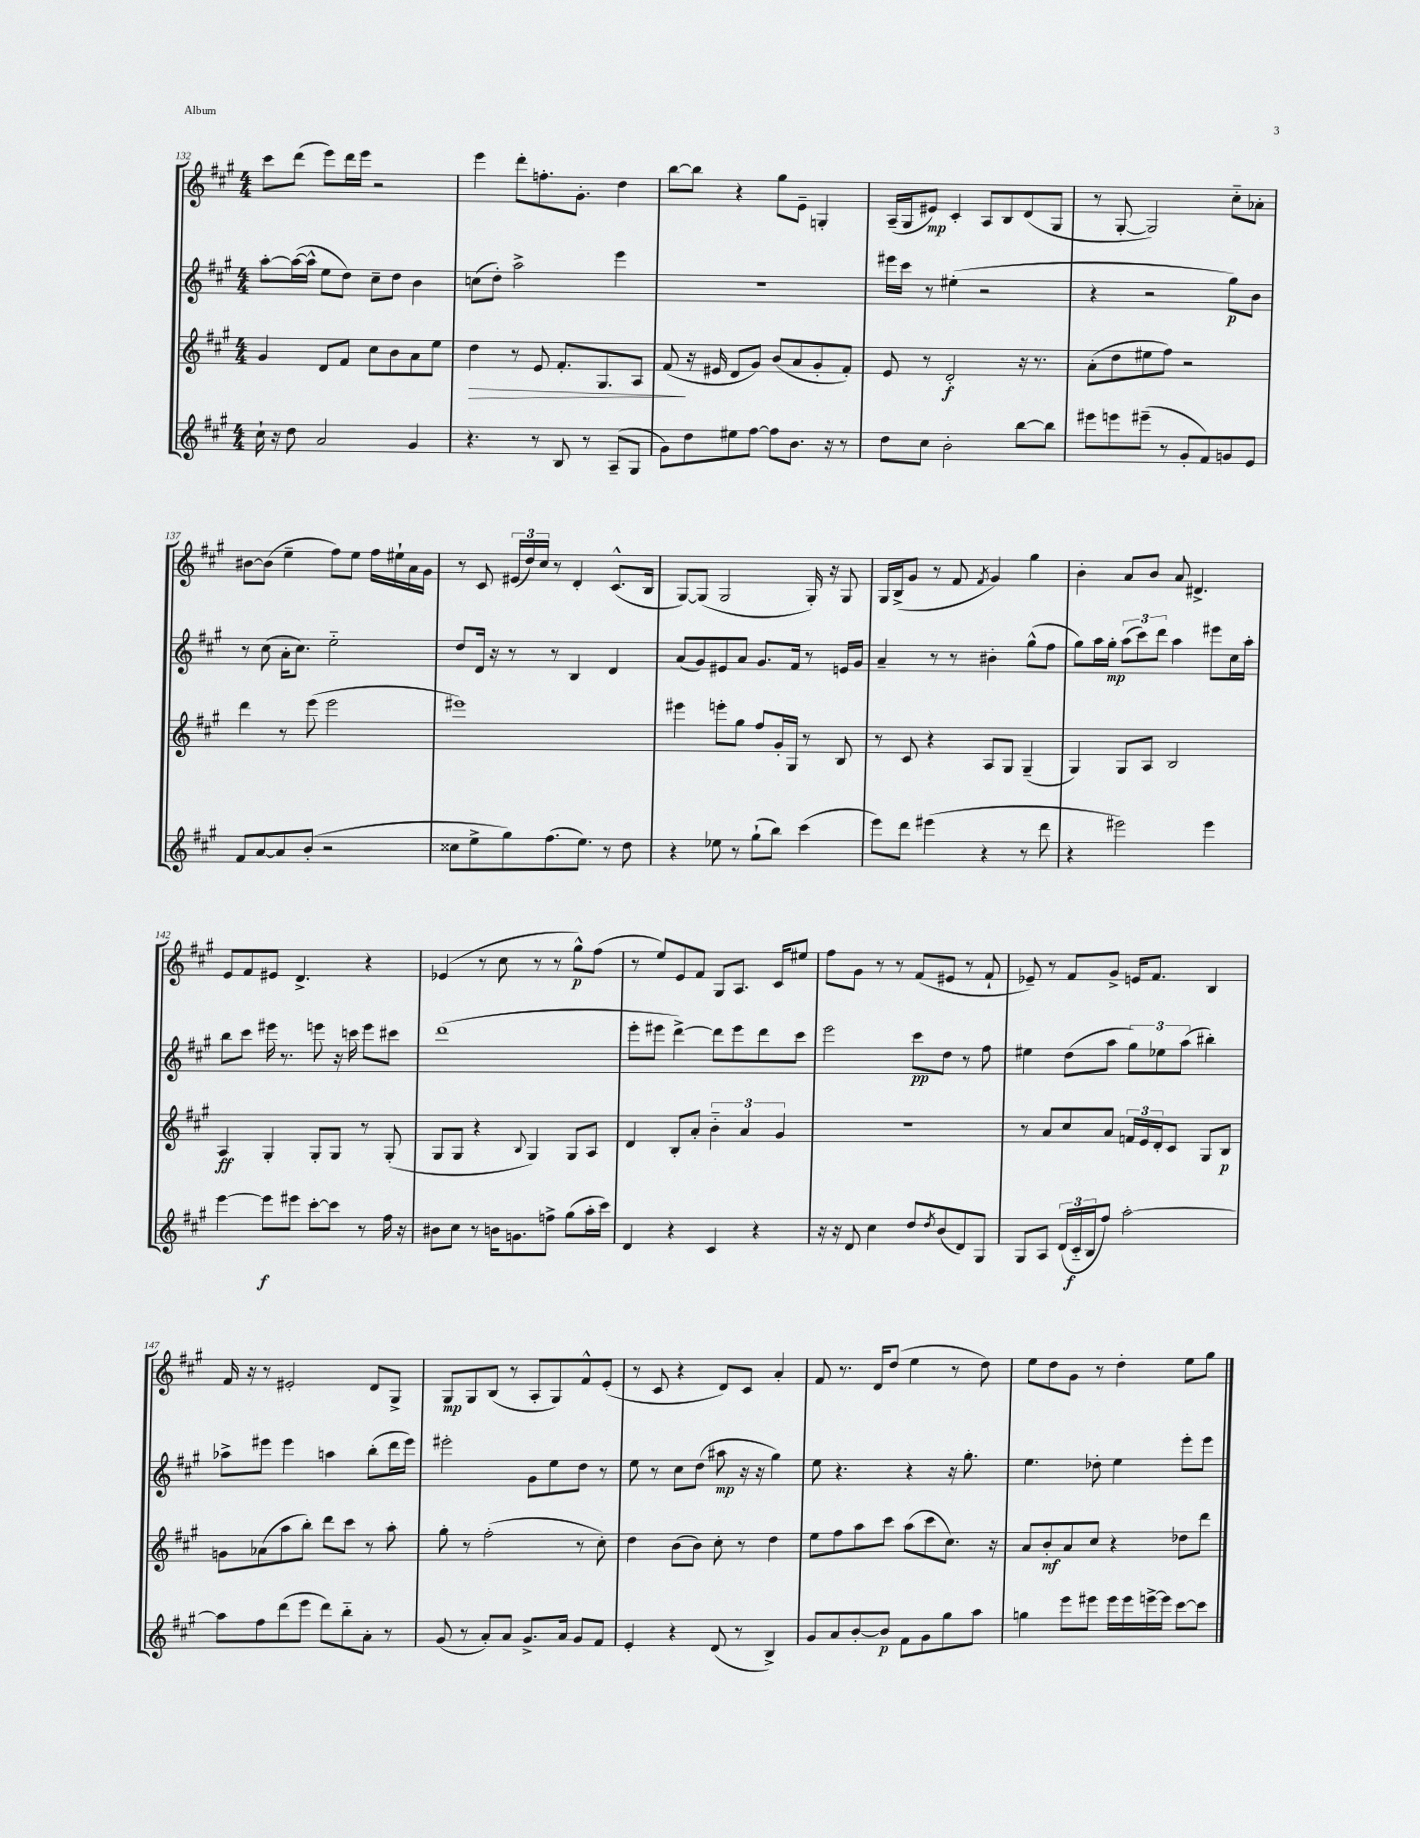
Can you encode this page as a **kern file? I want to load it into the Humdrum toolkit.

**kern	**dynam	**kern	**dynam	**kern	**dynam	**kern	**dynam
*part4	*part4	*part3	*part3	*part2	*part2	*part1	*part1
*staff4	*staff4	*staff3	*staff3	*staff2	*staff2	*staff1	*staff1
*clefG2	*	*clefG2	*	*clefG2	*	*clefG2	*
*k[f#c#g#]	*	*k[f#c#g#]	*	*k[f#c#g#]	*	*k[f#c#g#]	*
*M4/4	*	*M4/4	*	*M4/4	*	*M4/4	*
=132	=132	=132	=132	=132	=132	=132	=132
16cc#`\	.	4g#/	.	[8aa'\L	.	8ccc#\L	.
16r	.	.	.	.	.	.	.
8dd\	.	.	.	(16aa\L_	.	(8ddd\J	.
.	.	.	.	16aa^^\JJ]	.	.	.
2a/	.	8d/L	.	8ee\L	.	8eee\L)	.
.	.	8f#/J	.	8dd\J)	.	16ddd\L	.
.	.	.	.	.	.	16eee\JJ	.
.	.	8cc#\L	.	8cc#~\L	.	2r	.
.	.	8b\	.	8dd\J	.	.	.
4g#/	.	8a\	.	4b\	.	.	.
.	.	8ee\J	.	.	.	.	.
=133	=133	=133	=133	=133	=133	=133	=133
!	!	!	!LO:HP:b	!	!	!	!
4.r	.	4dd\	>	(8ccn\L	.	4eee\	.
.	.	.	.	8dd'\J)	.	.	.
.	.	8r	.	2aa^\	.	8ddd'\L	.
8r	.	8e/	.	.	.	8.ffn'\	.
8B/	.	8.f#'/L	.	.	.	.	.
.	.	.	.	.	.	8.g#'\J	.
8r	.	.	.	.	.	.	.
.	.	8.G#/	.	.	.	.	.
(8A~/L	.	.	.	4eee\	.	4dd\	.
8G#/J	.	8A/J	.	.	.	.	.
=134	=134	=134	=134	=134	=134	=134	=134
8g#\L)	.	(8f#/	.	1r	.	[8bb\L	.
8dd\	.	16r	]	.	.	8bb\J]	.
.	.	16e#X/	.	.	.	.	.
8ee#X\	.	8d/L	.	.	.	4r	.
[8ff#\J	.	8g#/J)	.	.	.	.	.
8ff#\L]	.	(8b/L	.	.	.	8gg#\L	.
8.b\J	.	8a/	.	.	.	8e~\J	.
.	.	8g#'/	.	.	.	4Gn'/	.
16r	.	.	.	.	.	.	.
8r	.	8f#'/J)	.	.	.	.	.
=135	=135	=135	=135	=135	=135	=135	=135
8dd\L	.	8e/	.	16eee#X\LL	.	(16A~/LL	.
.	.	.	.	16ccc#\JJ	.	16G#/J	.
8cc#\J	.	8r	.	8r	.	8e#X/J)	mp
2b'\	.	2d'/	f	(4ee#X'\	.	4c#'/	.
.	.	.	.	2r	.	8A/L	.
.	.	.	.	.	.	8B/	.
[8bb\L	.	16r	.	.	.	(8d/	.
.	.	8.r	.	.	.	.	.
8bb\J]	.	.	.	.	.	8G#/J	.
=136	=136	=136	=136	=136	=136	=136	=136
8eee#X\L	.	(8a'\L	.	4r	.	8r	.
8eeen\	.	8dd\	.	.	.	[8G#'/	.
(8eee#X~\J	.	8ee#X\	.	2r	.	2G#/])	.
8r	.	8ff#\J)	.	.	.	.	.
8g#'/L	.	2r	.	.	.	.	.
8f#/)	.	.	.	.	.	.	.
8gn/	.	.	.	8gg#\L)	p	8cc#\L	.
8e/J	.	.	.	8b\J	.	8a-X'\J	.
!!LO:LB:g=z
=137	=137	=137	=137	=137	=137	=137	=137
8f#/L	.	4ddd\	.	8r	.	[8b#X\L	.
[8a/	.	.	.	(8cc#\	.	(8b#\J]	.
8a/]	.	8r	.	16a'\KL	.	4ee~\	.
.	.	.	.	8.cc#\J)	.	.	.
(8b'/J	.	(8eee\	.	.	.	.	.
2r	.	2eee\	.	2ee\	.	8ff#\L)	.
.	.	.	.	.	.	8ee\J	.
.	.	.	.	.	.	16ff#\LL	.
.	.	.	.	.	.	16ee#X`\	.
.	.	.	.	.	.	16a\	.
.	.	.	.	.	.	16g#\JJ	.
=138	=138	=138	=138	=138	=138	=138	=138
8cc##X\L	.	1eee#X)	.	8dd/L	.	8r	.
8ee^\	.	.	.	16d/Jk	.	8c#/	.
.	.	.	.	16r	.	.	.
8gg#\)	.	.	.	8r	.	(24e#X/LL	.
.	.	.	.	.	.	24dd/)	.
.	.	.	.	.	.	24cc#/JJ	.
(8.ff#\	.	.	.	8r	.	8r	.
.	.	.	.	4B/	.	4d'/	.
8.ee\J)	.	.	.	.	.	.	.
8r	.	.	.	4d/	.	(8.c#^^/L	.
8dd\	.	.	.	.	.	.	.
.	.	.	.	.	.	16B/Jk	.
=139	=139	=139	=139	=139	=139	=139	=139
4r	.	4eee#X\	.	(8a/L	.	[8G#/L)	.
.	.	.	.	8g#/)	.	(8G#/J]	.
8ee-X\	.	8eeen'\L	.	8e#X/	.	2G#/	.
8r	.	8gg#\J	.	8a/J	.	.	.
(8gg#`\L	.	8ff#/L	.	8.g#/L	.	.	.
8bb\J)	.	16g#'/L	.	.	.	.	.
.	.	16G#/JJ	.	16f#/Jk	.	.	.
(4ccc#\	.	8r	.	8r	.	16G#'/)	.
.	.	.	.	.	.	16r	.
.	.	8B/	.	16en/LL	.	8G#/	.
.	.	.	.	16g#/JJ	.	.	.
=140	=140	=140	=140	=140	=140	=140	=140
8eee\L)	.	8r	.	4a~/	.	16G#/LL	.
.	.	.	.	.	.	(16B^/J	.
8ddd\J	.	8c#/	.	.	.	8g#/J	.
(4eee#X\	.	4r	.	8r	.	8r	.
.	.	.	.	8r	.	8f#/	.
.	.	.	.	.	.	8qf#/	.
4r	.	8A/L	.	4b#X'\	.	4g#/)	.
.	.	8G#/J	.	.	.	.	.
8r	.	(4G#~/	.	(8gg#^^\L	.	4gg#\	.
8ddd\	.	.	.	8ff#\J	.	.	.
=141	=141	=141	=141	=141	=141	=141	=141
4r	.	4G#/)	.	8gg#\L)	.	4b'\	.
.	.	.	.	16aa\L	.	.	.
.	.	.	.	16gg#'\JJ	mp	.	.
2eee#X\)	.	8G#/L	.	(12aa\L	.	8a/L	.
.	.	.	.	12ccc#\)	.	.	.
.	.	8A/J	.	.	.	8b/J	.
.	.	.	.	12ddd\J	.	.	.
.	.	2B/	.	4aa\	.	8a/	.
.	.	.	.	.	.	4.d#X^/	.
4eee#\	.	.	.	8eee#X\L	.	.	.
.	.	.	.	16cc#\L	.	.	.
.	.	.	.	16aa'\JJ	.	.	.
!!LO:LB:g=z
=142	=142	=142	=142	=142	=142	=142	=142
[4eee\	.	4A/	ff	8bb\L	.	8e/L	.
.	.	.	.	8ccc#\J	.	8f#/	.
8eee\L]	f	4G#'/	.	16eee#X\	.	8e#X/J	.
.	.	.	.	8.r	.	.	.
8eee#X\J	.	.	.	.	.	4.d^/	.
[8ccc#'\L	.	8G#'/L	.	8eeen\	.	.	.
8ccc#\J]	.	8G#/J	.	16r	.	.	.
.	.	.	.	16cccn\	.	.	.
8r	.	8r	.	8eee\L	.	4r	.
16ff#\	.	(8G#'/	.	8ccc#X\J	.	.	.
16r	.	.	.	.	.	.	.
=143	=143	=143	=143	=143	=143	=143	=143
8b#X\L	.	8G#/L	.	(1ddd	.	(4e-X/	.
8cc#\J	.	8G#/J	.	.	.	.	.
8r	.	4r	.	.	.	8r	.
16bn\KL	.	.	.	.	.	8cc#\	.
8.gn\	.	.	.	.	.	.	.
.	.	8qqB/	.	.	.	.	.
.	.	4G#/)	.	.	.	8r	.
8ffn^\J	.	.	.	.	.	8r	.
(8gg#\L	.	8G#/L	.	.	.	8gg#^^\L)	p
16aa'\L	.	8A/J	.	.	.	(8ff#\J	.
16ccc#\JJ)	.	.	.	.	.	.	.
=144	=144	=144	=144	=144	=144	=144	=144
4d/	.	4d/	.	8eee'\L	.	8r	.
.	.	.	.	8eee#X\J	.	8ee/L)	.
4r	.	8B'/L	.	[4ddd^\)	.	8e/	.
.	.	8a'/J	.	.	.	8f#/J	.
4c#/	.	6b\	.	8ddd\L]	.	8G#/L	.
.	.	.	.	8eee#\	.	8.A/J	.
.	.	6a/	.	.	.	.	.
4r	.	.	.	8ddd\	.	.	.
.	.	.	.	.	.	16c#/KL	.
.	.	6g#/	.	.	.	.	.
.	.	.	.	8ccc#\J	.	8ee#X/J	.
=145	=145	=145	=145	=145	=145	=145	=145
16r	.	1r	.	2eee\	.	8ff#\L	.
16r	.	.	.	.	.	.	.
8d/	.	.	.	.	.	8g#\J	.
4cc#\	.	.	.	.	.	8r	.
.	.	.	.	.	.	8r	.
8dd/L	.	.	.	8ccc#\L	pp	(8f#/L	.
8qdd/	.	.	.	.	.	.	.
(8b/	.	.	.	8dd\J	.	8e#X/J	.
8d/)	.	.	.	8r	.	8r	.
8G#/J	.	.	.	8ff#\	.	8f#`/	.
=146	=146	=146	=146	=146	=146	=146	=146
8G#/L	.	8r	.	4ee#X\	.	8e-X~/)	.
8A/J	.	8a/L	.	.	.	8r	.
(24d/LL	.	8cc#/	.	(8dd\L	.	8f#/L	.
24c#/	f	.	.	.	.	.	.
24B/J	.	.	.	.	.	.	.
8ff#/J)	.	8a/J	.	8aa\J	.	8g#^/J	.
[2aa'\	.	24fn/LL	.	12gg#\L)	.	16en/KL	.
.	.	24e/	.	.	.	.	.
.	.	.	.	.	.	8.f#/J	.
.	.	24d'/J	.	12ee-X\	.	.	.
.	.	8c#/J	.	.	.	.	.
.	.	.	.	(12aa\J	.	.	.
.	.	8G#/L	.	4bb#X'\)	.	4B/	.
.	.	8B/J	p	.	.	.	.
!!LO:LB:g=z
=147	=147	=147	=147	=147	=147	=147	=147
8aa\L]	.	8gn\L	.	8aa-X^\L	.	16f#/	.
.	.	.	.	.	.	16r	.
8ff#\	.	(8a-X\	.	8eee#X\J	.	8r	.
(8ddd\	.	8aa\	.	4eee#\	.	2e#X'/	.
8eee\J	.	8bb'\J)	.	.	.	.	.
8ddd\L)	.	8ddd\L	.	4aan\	.	.	.
8bb\	.	8ccc#\J	.	.	.	.	.
8a'\J	.	8r	.	(8bb'\L	.	8d/L	.
8r	.	8aa'\	.	16ddd\L	.	8G#^/J	.
.	.	.	.	16eee#\JJ)	.	.	.
=148	=148	=148	=148	=148	=148	=148	=148
(8g#/	.	8gg#'\	.	2eee#X'\	.	8G#/L	mp
8r	.	8r	.	.	.	8G#/	.
8a'/L)	.	(2ff#'\	.	.	.	(8B/J	.
8a/J	.	.	.	.	.	8r	.
8.g#^/L	.	.	.	8g#\L	.	8A'/L	.
.	.	.	.	8ee\	.	8G#/)	.
16a/Jk	.	.	.	.	.	.	.
8g#/L	.	8r	.	8dd\J	.	8f#^^/	.
8f#/J	.	8cc#'\)	.	8r	.	(8e'/J	.
=149	=149	=149	=149	=149	=149	=149	=149
4e'/	.	4dd\	.	8ee\	.	8r	.
.	.	.	.	8r	.	8c#/	.
4r	.	(8b\L	.	8cc#\L	.	4r	.
.	.	8b\J)	.	(8dd\J	.	.	.
(8d/	.	8cc#'\	.	8aa#X\	mp	8d/L)	.
8r	.	8r	.	16r	.	8c#/J	.
.	.	.	.	16r	.	.	.
4B^/)	.	4dd\	.	4gg#\)	.	4a'/	.
=150	=150	=150	=150	=150	=150	=150	=150
8g#/L	.	8ee\L	.	8ee\	.	8f#/	.
8a/	.	8ff#\	.	4.r	.	8.r	.
[8b'/	.	8aa\	.	.	.	.	.
.	.	.	.	.	.	16d/KL	.
8b/J]	p	8ccc#\J	.	.	.	(8dd/J	.
8f#\L	.	(8aa\L	.	4r	.	4ee\	.
8g#\	.	8ccc#\	.	.	.	.	.
8gg#\	.	8.cc#\J)	.	16r	.	8r	.
.	.	.	.	8.gg#'\	.	.	.
8aa\J	.	.	.	.	.	8dd\)	.
.	.	16r	.	.	.	.	.
=151	=151	=151	=151	=151	=151	=151	=151
4ggn\	.	8a/L	.	4.ee\	.	8ee\L	.
.	.	8b'/	mf	.	.	8dd\	.
8eee\L	.	8a/	.	.	.	8g#\J	.
8eee#X\J	.	8cc#/J	.	8dd-X'\	.	8r	.
16eee#\LL	.	4r	.	4ee\	.	4dd'\	.
16eee#\	.	.	.	.	.	.	.
[16eeen^\	.	.	.	.	.	.	.
16eee\JJ]	.	.	.	.	.	.	.
[8ccc#\L	.	8dd-X\L	.	8eee'\L	.	8ee\L	.
8ccc#\J]	.	8ddd\J	.	8eee\J	.	8gg#\J	.
==	==	==	==	==	==	==	==
*-	*-	*-	*-	*-	*-	*-	*-
